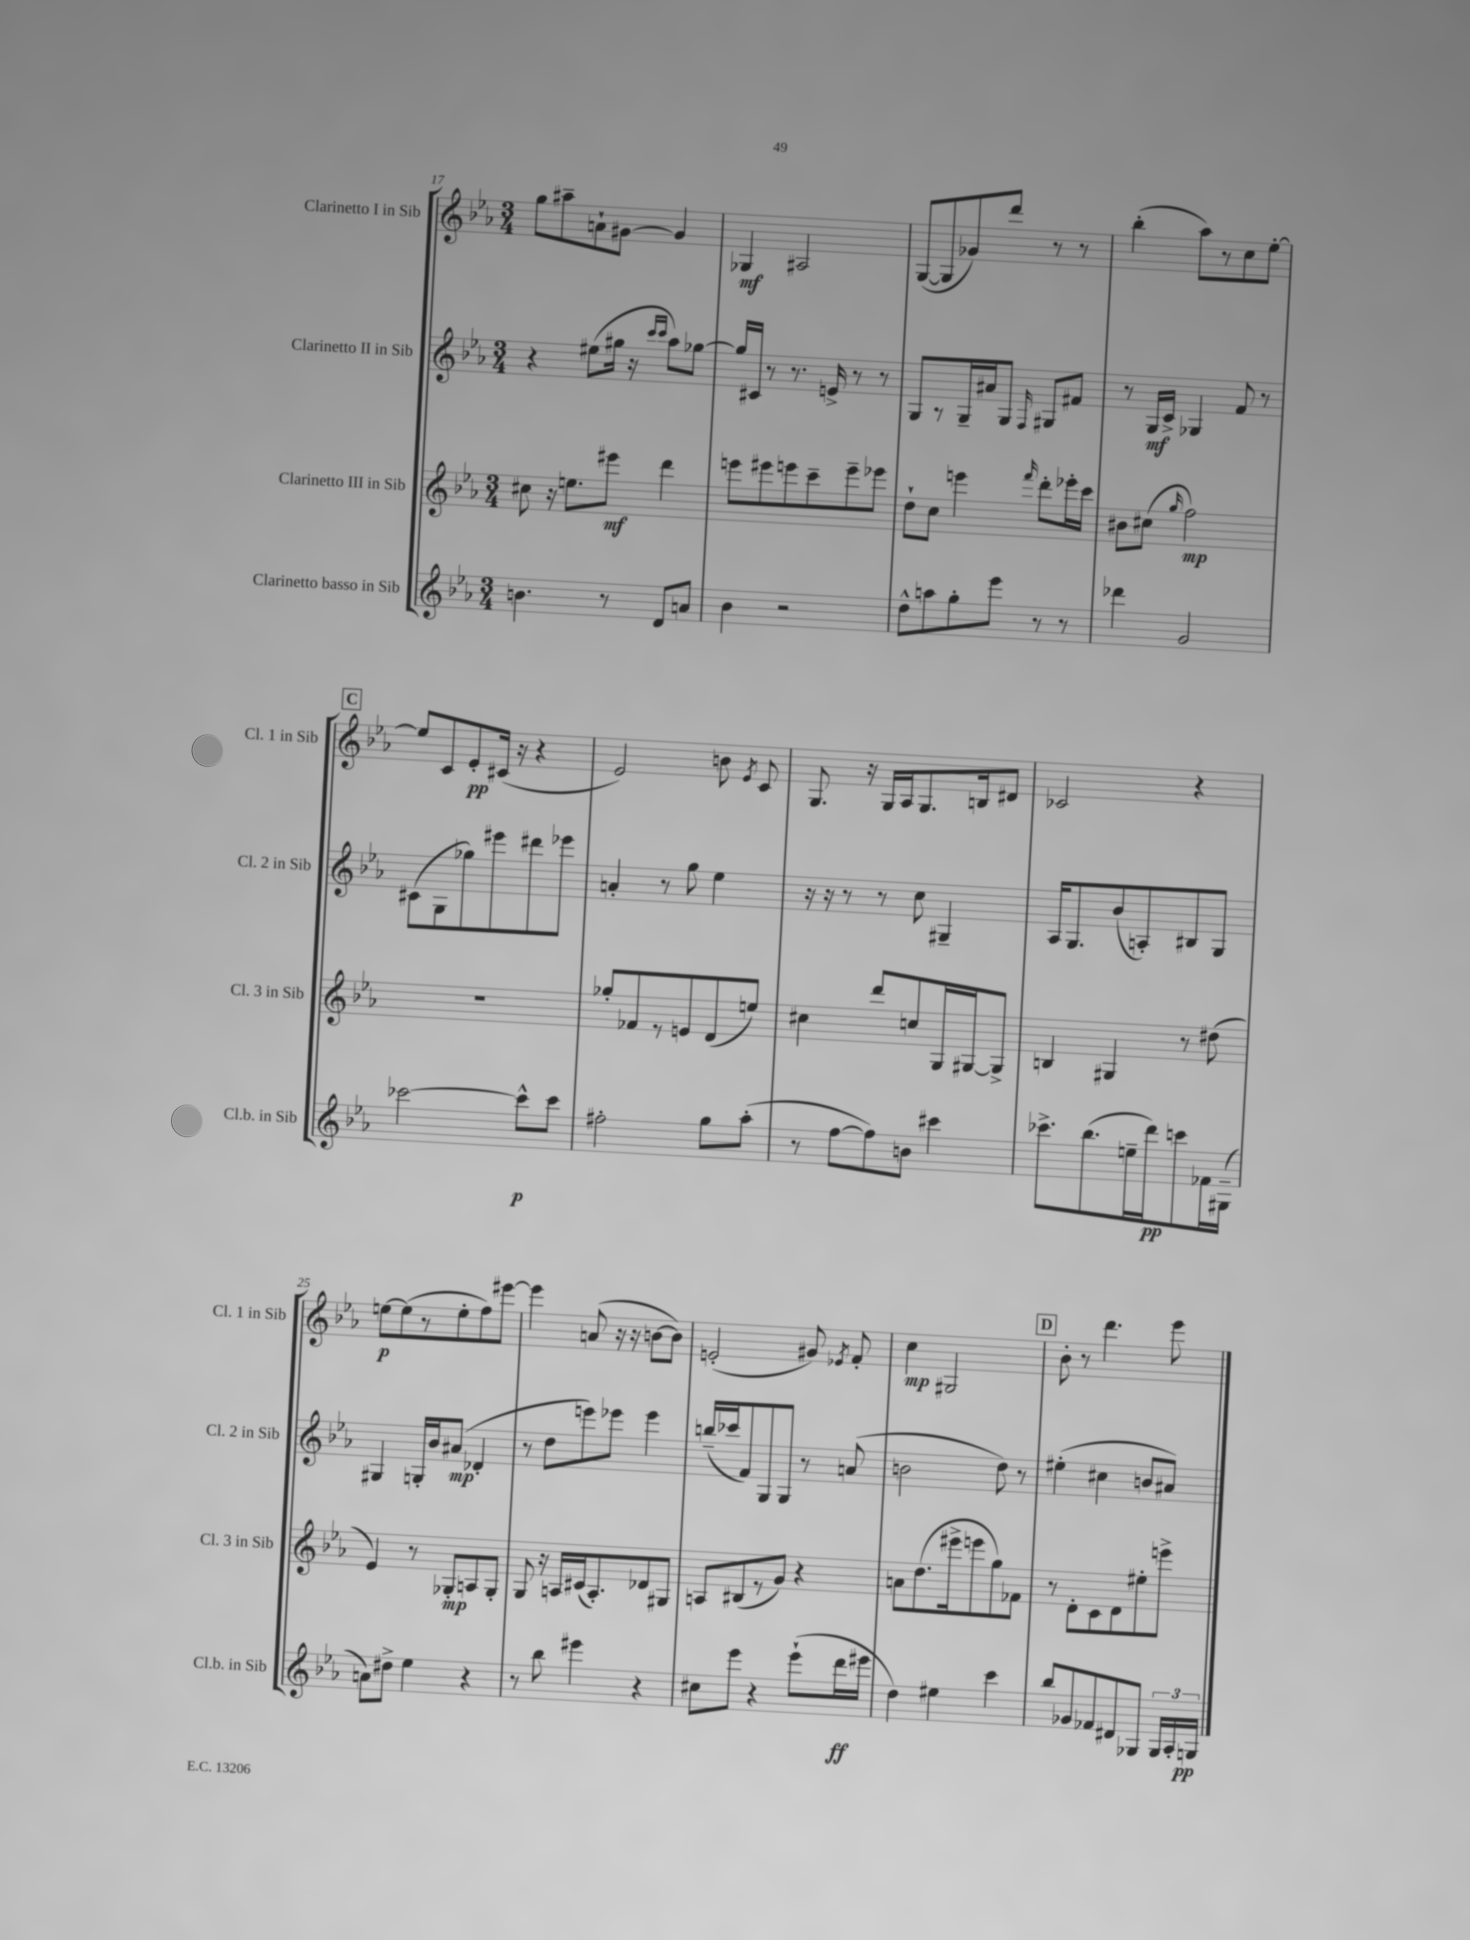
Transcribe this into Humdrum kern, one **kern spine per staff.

**kern	**kern	**kern	**kern
*staff4	*staff3	*staff2	*staff1
*clefG2	*clefG2	*clefG2	*clefG2
*k[b-e-a-]	*k[b-e-a-]	*k[b-e-a-]	*k[b-e-a-]
*M3/4	*M3/4	*M3/4	*M3/4
4.b	8cc#	4r	8gg
.	16r	.	8aa#~
.	8.ee	.	.
.	.	(8ee#	8a`
8r	8eee#	16gg#	[8g#
.	.	16r	.
.	.	16qqccc	.
.	.	16qqccc	.
8d	4ddd	8aa-)	4g#]
8a	.	[8gg-	.
=	=	=	=
4b-	8eee	16gg-]	4G-
.	.	16c#	.
.	8eee#	8r	.
2r	8eee	8.r	2A#
.	8ccc~	.	.
.	.	16e^	.
.	8eee~	8r	.
.	8eee-	8r	.
=	=	=	=
8dd^^	8dd`	8G	([8G
8aa	8cc	8r	8G]
8gg'	4eee	16G~	8g-)
.	.	16a#	.
8eee-	.	8G	8ddd
.	16qqfff	16qqF	.
8r	8ddd'	8G#	8r
8r	16eee-'	8f#	8r
.	16ccc	.	.
=	=	=	=
4ddd-	8b#	8r	(4bb-'
.	(8cc#	16G	.
.	.	16c^	.
.	16qqgg	.	.
2g	2ff)	4G-	8aa-)
.	.	.	8r
.	.	8f	8cc
.	.	8r	[8ee-'
=	=	=	=
[2ccc-	2.r	(8c#	8ee-]
.	.	8G	8c
.	.	8gg-)	8e-'
.	.	8eee#	(16c#
.	.	.	16r
8ccc-^^]	.	8ddd#	4r
8ccc-	.	8eee-	.
=	=	=	=
2ff#'	8gg-'	4a'	2e-)
.	8f-	.	.
.	8r	8r	.
.	8e	8gg	.
8gg	(8d	4ee-	8b
.	.	.	8qe-
(8aa-'	8ee)	.	8c
=	=	=	=
8r	4cc#	16r	8.G
.	.	16r	.
[8ff	.	8r	.
.	.	.	16r
8ff])	8ddd	8r	16G
.	.	.	16A-
8b	8cc	8cc	8.G
4ccc#	16G	4G#~	.
.	[16G#	.	16B
.	8G#^]	.	8d#
=	=	=	=
8.ccc-^	4B	16A-	2c-
.	.	8.G	.
(8.bb-	.	.	.
.	4G#	(8b-	.
16ee~	.	8A')	.
16ddd)	.	.	.
8ccc	8r	8B#	4r
16f-	(8dd#	8G	.
(16G#~	.	.	.
=	=	=	=
8a)	4e-)	4G#	[8ee
8dd#^	.	.	(8ee]
4ee-	8r	16G'	8r
.	.	16b-	.
.	8G-'	(8a#	8ee'
4r	8A	4d-'	8ff)
.	8G-'	.	[8eee#
=	=	=	=
8r	8G	8r	4eee#]
8bb-	16r	8dd	.
.	16A	.	.
4eee#	(16c#	8eee)	(8a
.	8.A')	.	.
.	.	8eee-	16r
.	.	.	16r
4r	8d-	4eee-	[8b
.	8G#	.	8b])
=	=	=	=
8cc#	8A	(16bb~	(2e'
.	.	16ccc-	.
8eee-	(8B#	8f)	.
4r	8r	8G	.
.	8g)	8G	.
(8eee-`	4r	8r	8g#)
.	.	.	8qe-
16ddd	.	(8a	8f'
16eee#	.	.	.
=	=	=	=
4dd)	8a	2b	4cc
.	(8.dd	.	.
4ee#	.	.	2G#
.	16eee#^	.	.
.	8eee	.	.
4ccc	8gg)	8dd)	.
.	8f-	8r	.
=	=	=	=
8bb-	8r	(4ee#'	8b-'
8g-	8d'	.	8r
8f-	8c	4cc#	4.ddd
8d#	8d	.	.
8G-	8ee#'	8b	.
24G-	8eee^	8a#)	8eee-
24A-'	.	.	.
24G	.	.	.
==	==	==	==
*-	*-	*-	*-
